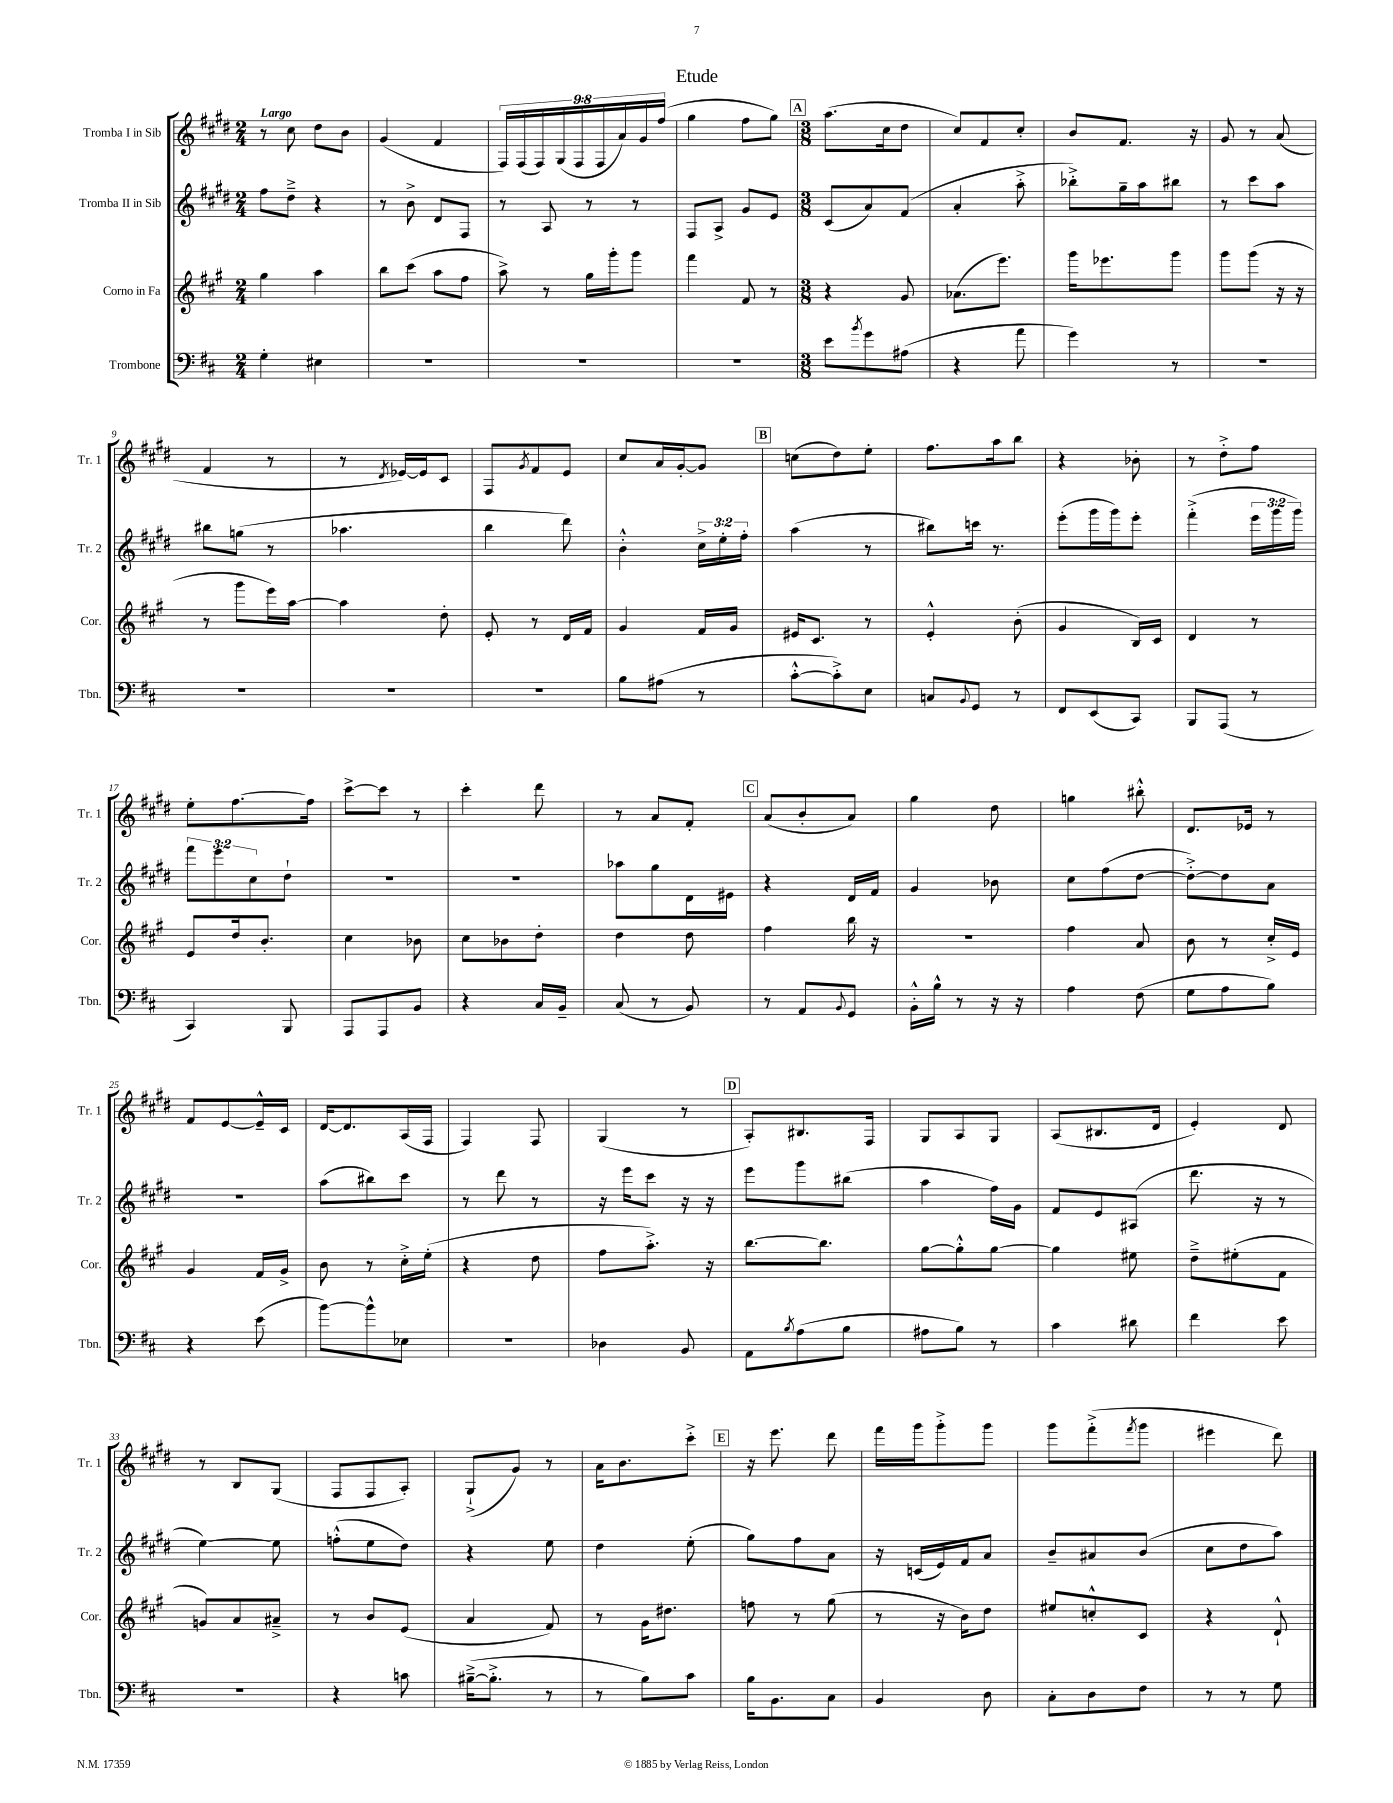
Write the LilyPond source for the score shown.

\header { title = "Etude" }
<<
\new StaffGroup <<
\new Staff = "s0" \with { instrumentName = "Tromba I in Sib" shortInstrumentName = "Tr. 1" } {
    \clef treble \key e \major \numericTimeSignature \time 2/4 \override Staff.TupletNumber.text = #tuplet-number::calc-fraction-text \tempo "Largo"
    r8 cis''8 dis''8 b'8 |
    gis'4( fis'4 |
    \tuplet 9/8 { fis16) fis16( fis16) gis16( fis16 fis16 a'16) gis'16 fis''16( } |
    gis''4 fis''8 gis''8) |
    \mark \markup { \box "A" } \numericTimeSignature \time 3/8 a''8.( cis''16 dis''8 |
    cis''8) fis'8 cis''8-. |
    b'8 fis'8. r16 |
    gis'8 r8 a'8( |
    fis'4 r8 |
    r8 \acciaccatura { dis'8 } ees'16~) ees'16 cis'8 |
    fis8 \acciaccatura { gis'8 } fis'8 e'8 |
    cis''8 a'16 gis'16~-. gis'8 |
    \mark \markup { \box "B" } c''8( dis''8) e''8-. |
    fis''8. a''16 b''8 |
    r4 bes'8-. |
    r8 dis''8-.-> fis''8 |
    e''8-. fis''8.~ fis''16 |
    cis'''8~-> cis'''8 r8 |
    cis'''4-. dis'''8 |
    r8 a'8 fis'8-. |
    \mark \markup { \box "C" } a'8( b'8-. a'8) |
    gis''4 dis''8 |
    g''4 bis''8-.-^ |
    dis'8. ees'16 r8 |
    fis'8 e'8~ e'16---^ cis'16 |
    dis'16~ dis'8. a16( fis16 |
    fis4) fis8 |
    gis4( r8 |
    \mark \markup { \box "D" } a8-.) bis8. fis16 |
    gis8 a8 gis8 |
    a8( bis8. dis'16 |
    e'4-.) dis'8 |
    r8 b8 gis8( |
    fis8 fis8 a8-.) |
    gis8-!->( gis'8) r8 |
    a'16 b'8. cis'''8-.-> |
    \mark \markup { \box "E" } r16 e'''8. dis'''8 |
    fis'''16 gis'''16 gis'''8-.-> gis'''8 |
    gis'''8 fis'''8-.->( \acciaccatura { fis'''8 } gis'''8 |
    eis'''4 dis'''8) \bar "|." |
}
\new Staff = "s1" \with { instrumentName = "Tromba II in Sib" shortInstrumentName = "Tr. 2" } {
    \clef treble \key e \major \numericTimeSignature \time 2/4 \override Staff.TupletNumber.text = #tuplet-number::calc-fraction-text
    fis''8 dis''8---> r4 |
    r8 b'8-> dis'8 fis8 |
    r8 a8 r8 r8 |
    fis8 a8-> gis'8 e'8 |
    \mark \markup { \box "A" } \numericTimeSignature \time 3/8 cis'8( a'8) fis'8( |
    a'4-. a''8-.-> |
    bes''8-.->) gis''16-- a''16 bis''8 |
    r8 cis'''8 a''8 |
    bis''8 g''8( r8 |
    aes''4. |
    b''4 dis'''8) |
    b'4-.-^ \tuplet 3/2 { cis''16-> e''16-. fis''16-. } |
    \mark \markup { \box "B" } a''4( r8 |
    bis''8) c'''16 r8. |
    e'''8-.( gis'''16 gis'''16) e'''8-. |
    fis'''4-.->( \tuplet 3/2 { e'''16 gis'''16 gis'''16) } |
    \tuplet 3/2 { fis'''8 e'''8 cis''8 } dis''8-! |
    r4. |
    R4. |
    aes''8 gis''8 dis'16 eis'16 |
    \mark \markup { \box "C" } r4 dis'16 fis'16 |
    gis'4 bes'8 |
    cis''8 fis''8( dis''8~ |
    dis''8~-.->) dis''8 a'8 |
    R4. |
    a''8( bis''8) cis'''8 |
    r8 dis'''8 r8 |
    r16 e'''16 cis'''8 r16 r16 |
    \mark \markup { \box "D" } e'''8 gis'''8 bis''8( |
    a''4 fis''16) gis'16 |
    fis'8 e'8 ais8( |
    dis'''8. r16 r8 |
    e''4~) e''8 |
    f''8-.-^( e''8 dis''8) |
    r4 e''8 |
    dis''4 e''8-.( |
    \mark \markup { \box "E" } gis''8) fis''8 a'8 |
    r16 c'16( e'16) fis'16 a'8 |
    b'8-- ais'8 b'8( |
    cis''8 dis''8 a''8) \bar "|." |
}
\new Staff = "s2" \with { instrumentName = "Corno in Fa" shortInstrumentName = "Cor." } {
    \clef treble \key a \major \numericTimeSignature \time 2/4
    gis''4 a''4 |
    b''8 cis'''8( a''8 fis''8 |
    a''8->) r8 gis''16 gis'''16-. gis'''8 |
    fis'''4 fis'8 r8 |
    \mark \markup { \box "A" } \numericTimeSignature \time 3/8 r4 gis'8 |
    aes'8.( e'''8.) |
    gis'''16 ees'''8. gis'''8 |
    gis'''8 gis'''8( r16 r16 |
    r8 gis'''8 e'''16) a''16~ |
    a''4 d''8-. |
    e'8-. r8 d'16 fis'16 |
    gis'4 fis'16 gis'16 |
    \mark \markup { \box "B" } eis'16 cis'8. r8 |
    e'4-.-^ b'8-.( |
    gis'4 b16) cis'16 |
    d'4 r8 |
    e'8 d''16 b'8.-. |
    cis''4 bes'8 |
    cis''8 bes'8 d''8-. |
    d''4 d''8 |
    \mark \markup { \box "C" } fis''4 b''16 r16 |
    R4. |
    fis''4 a'8 |
    b'8 r8 cis''16-.-> e'16 |
    gis'4 fis'16 gis'16-> |
    b'8 r8 cis''16-.-> e''16-.( |
    r4 d''8 |
    fis''8 a''8.-.->) r16 |
    \mark \markup { \box "D" } b''8.~ b''8. |
    gis''8~ gis''8-.-^ gis''8~ |
    gis''4 eis''8 |
    d''8---> eis''8-.( fis'8 |
    g'8) a'8 ais'8---> |
    r8 b'8 e'8( |
    a'4 fis'8) |
    r8 gis'16 dis''8. |
    \mark \markup { \box "E" } f''8 r8 gis''8( |
    r8 r16 b'16) d''8 |
    eis''8 c''8-.-^ cis'8 |
    r4 d'8-!-^ \bar "|." |
}
\new Staff = "s3" \with { instrumentName = "Trombone" shortInstrumentName = "Tbn." } {
    \clef bass \key d \major \numericTimeSignature \time 2/4
    g4-. eis4 |
    R2 |
    R2 |
    R2 |
    \mark \markup { \box "A" } \numericTimeSignature \time 3/8 e'8 \acciaccatura { b'8 } g'8 ais8( |
    r4 a'8 |
    g'4) r8 |
    R4. |
    R4. |
    R4. |
    R4. |
    b8 ais8( r8 |
    \mark \markup { \box "B" } cis'8~-.-^ cis'8-.->) e8 |
    c8 \appoggiatura { b,8 } g,8 r8 |
    fis,8 e,8( cis,8) |
    b,,8 a,,8( r8 |
    cis,4) b,,8 |
    a,,8 a,,8 b,8 |
    r4 cis16 b,16-- |
    cis8( r8 b,8) |
    \mark \markup { \box "C" } r8 a,8 \appoggiatura { b,8 } g,8 |
    b,16-.-^ b16-^ r8 r16 r16 |
    a4 fis8( |
    g8 a8 b8) |
    r4 e'8( |
    b'8~) b'8-^ ees8 |
    r4. |
    des4 b,8 |
    \mark \markup { \box "D" } a,8 \acciaccatura { b8 } a8( b8 |
    ais8 b8) r8 |
    cis'4 dis'8 |
    fis'4 e'8 |
    r4. |
    r4 c'8 |
    bis16~--->( bis8.-.-> r8 |
    r8 b8) cis'8 |
    \mark \markup { \box "E" } b16 b,8. cis8 |
    b,4 d8 |
    cis8-. d8 fis8 |
    r8 r8 g8 \bar "|." |
}
>>
>>
